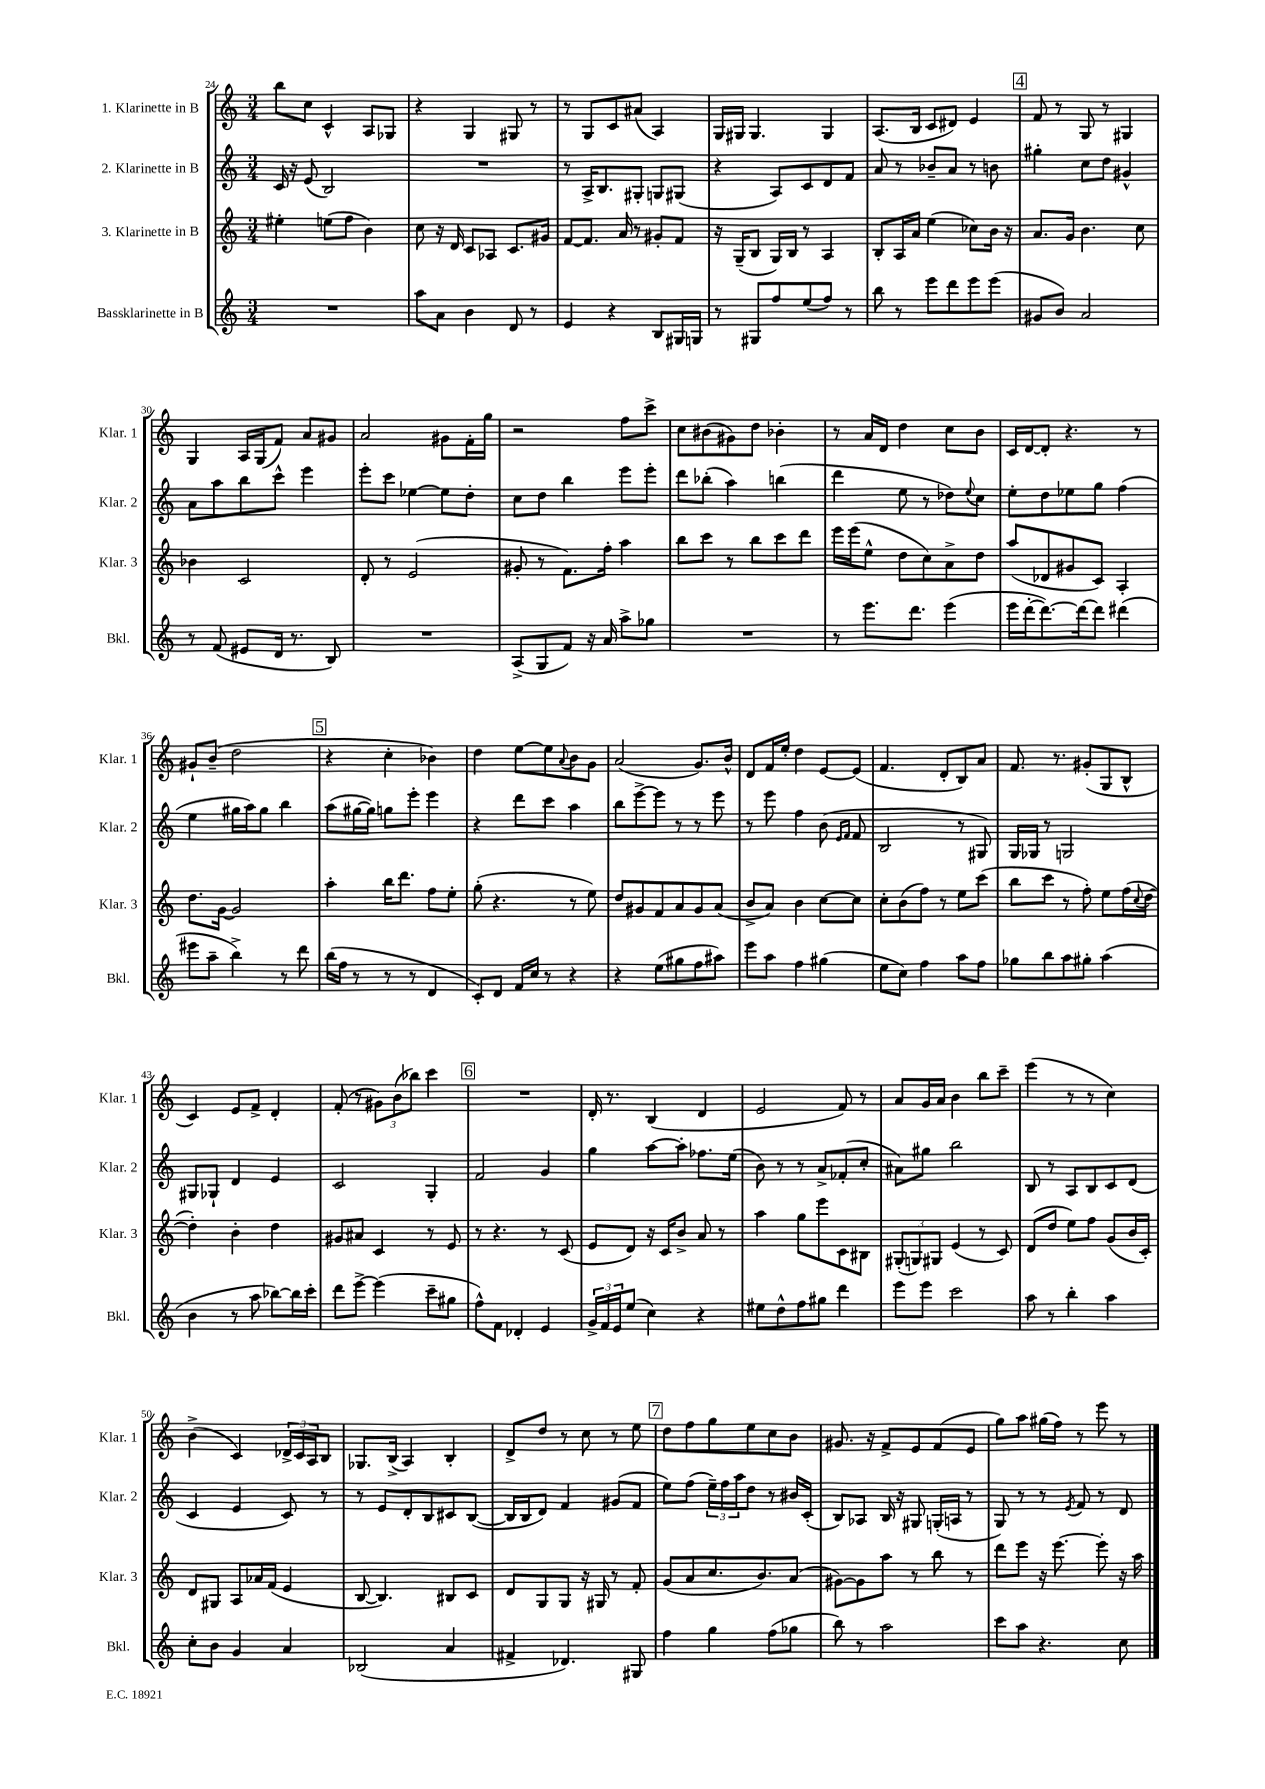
<<
\new StaffGroup <<
\new Staff = "s0" \with { instrumentName = "1. Klarinette in B" shortInstrumentName = "Klar. 1" } {
    \clef treble \key c \major \numericTimeSignature \time 3/4
    b''8 c''8 c'4-^ a8 ges8 |
    r4 g4 gis8 r8 |
    r8 g8 c'8 ais'8( a4) |
    g16 gis16 gis4. gis4 |
    a8.( b16 c'8 dis'8) e'4 |
    \mark \markup { \box "4" } f'8 r8 g8 r8 gis4 |
    g4 a16 g16( f'8) a'8 gis'8 |
    a'2 gis'8 f'16-. g''16 |
    r2 f''8 c'''8-> |
    c''8 bis'8( gis'8) d''8 bes'4-. |
    r8 a'16 d'16 d''4 c''8 b'8 |
    c'16 d'16~ d'8-. r4. r8 |
    gis'8-! b'8--( d''2 |
    \mark \markup { \box "5" } r4 c''4-. bes'4) |
    d''4 e''8~ e''8 \appoggiatura { a'8 } b'8 g'8 |
    a'2( g'8.) b'16-^ |
    d'8 f'16 e''16-. d''4 e'8~ e'8( |
    f'4. d'8-. b8) a'8 |
    f'8. r8. gis'8-.( g8 b8-^ |
    c'4) e'8 f'8-> d'4-. |
    f'8-.( r8 \tuplet 3/2 { gis'8) b'8( bes''8) } c'''4 |
    \mark \markup { \box "6" } R2. |
    d'16-. r8. b4( d'4 |
    e'2 f'8) r8 |
    a'8 g'16 a'16 b'4 b''8 c'''8-- |
    e'''4( r8 r8 c''4) |
    b'4->( c'4) \tuplet 3/2 { des'16-> c'16 a16 } b8 |
    ges8. b16->( a4) b4-. |
    d'8-> d''8 r8 c''8 r8 e''8 |
    \mark \markup { \box "7" } d''8 f''8 g''8 e''8 c''8 b'8 |
    gis'8. r16 f'8-> e'8 f'8( e'8 |
    g''8) a''8 gis''16( f''16) r8 e'''8 r8 \bar "|." |
}
\new Staff = "s1" \with { instrumentName = "2. Klarinette in B" shortInstrumentName = "Klar. 2" } {
    \clef treble \key c \major \numericTimeSignature \time 3/4
    c'16 r16 e'8( b2) |
    R2. |
    r8 a16-> b8. gis8-. g8 gis8( |
    r4 a8) c'8 d'8 f'8 |
    a'8 r8 bes'8-- a'8 r8 b'8 |
    \mark \markup { \box "4" } gis''4-. c''8 d''8 gis'4-^ |
    a'8 a''8 b''8 c'''8-^ e'''4 |
    e'''8-. c'''8 ees''4~ ees''8 d''8-. |
    c''8 d''8 b''4 e'''8 e'''8-. |
    d'''8 bes''8-.( a''4) b''4( |
    d'''4 e''8 r8 des''8) \appoggiatura { e''8 } c''8 |
    e''8-. d''8 ees''8 g''8 f''4( |
    e''4 gis''16 a''16) gis''8 b''4 |
    \mark \markup { \box "5" } a''8( gis''16~ gis''16) g''8 e'''8-. e'''4 |
    r4 d'''8 c'''8 a''4 |
    b''8 e'''8~-> e'''8 r8 r8 e'''8 |
    r8 e'''8 f''4 b'8( \grace { e'16 f'16 } f'8 |
    b2 r8 gis8) |
    g16 ges16 r8 g2 |
    gis8 ges8-! d'4 e'4 |
    c'2 g4-. |
    \mark \markup { \box "6" } f'2 g'4 |
    g''4 a''8~ a''8-. fes''8. e''16( |
    b'8) r8 r8 a'8-> fes'8-.( c''8-. |
    ais'8) gis''8 b''2 |
    b8 r8 a8 b8 c'8 d'8( |
    c'4 e'4 c'8) r8 |
    r8 e'8 d'8-. b8 cis'8 b8~( |
    b16 b16 d'8) f'4 gis'8( f'8 |
    \mark \markup { \box "7" } e''8) f''8( \tuplet 3/2 { e''16--) f''16 a''16 } d''8 r8 bis'16 c'16-.( |
    b8) aes8 b16 r16 gis8 g16-.( a16 r8 |
    g8) r8 r8 \acciaccatura { e'8 } f'8 r8 d'8 \bar "|." |
}
\new Staff = "s2" \with { instrumentName = "3. Klarinette in B" shortInstrumentName = "Klar. 3" } {
    \clef treble \key c \major \numericTimeSignature \time 3/4
    eis''4-. e''8( f''8 b'4) |
    c''8 r16 d'16 c'8 aes8 c'8. gis'16 |
    f'8~ f'8. a'16 r8 gis'8-. f'8 |
    r16 g16--( b8 g16) b16 r8 a4 |
    b8-. a16 a'16 e''4( ces''8) b'16 r16 |
    \mark \markup { \box "4" } a'8. g'16 b'4. c''8 |
    bes'4 c'2 |
    d'8-. r8 e'2( |
    gis'8-. r8 f'8.) f''16-. a''4 |
    b''8 c'''8 r8 b''8 c'''8 d'''8 |
    e'''16 e'''16( e''8-^ d''8 c''8) a'8-> d''8 |
    a''8( des'8 gis'8 c'8) a4-. |
    d''8. g'16~ g'2 |
    \mark \markup { \box "5" } a''4-. b''16 d'''8. f''8 e''8-. |
    g''8-.( r4. r8 e''8) |
    d''8 gis'8 f'8 a'8 gis'8 a'8( |
    b'8-> a'8) b'4 c''8~ c''8 |
    c''8-. b'8( f''8) r8 e''8 c'''8( |
    b''8 c'''8 r8 f''8-.) e''8 f''16( \appoggiatura { c''8 } d''16~ |
    d''4-.) b'4-. d''4 |
    gis'8 ais'8 c'4 r8 e'8 |
    \mark \markup { \box "6" } r8 r4. r8 c'8( |
    e'8 d'8) r16 c'16 b'8-> a'8 r8 |
    a''4 g''8 e'''8 c'8 bis8 |
    \tuplet 3/2 { gis8-.( g8) gis8 } e'4( r8 c'8) |
    d'8( d''8 e''8) f''8 g'8( b'16 c'16-.) |
    d'8 gis8 a8 aes'16 f'16( e'4 |
    b8~ b4.) bis8 c'8 |
    d'8 g8 g8 r16 gis16 r8 f'8-. |
    \mark \markup { \box "7" } g'8( a'8 c''8. b'8.) a'8( |
    gis'8~) gis'8 a''8 r8 b''8 r8 |
    d'''8 e'''8 r16 e'''8.~ e'''8-. r16 a''16 \bar "|." |
}
\new Staff = "s3" \with { instrumentName = "Bassklarinette in B" shortInstrumentName = "Bkl." } {
    \clef treble \key c \major \numericTimeSignature \time 3/4
    R2. |
    a''8 a'8 b'4 d'8 r8 |
    e'4 r4 b8 gis16 g16 |
    r8 gis8 f''8 e''8( f''8) r8 |
    b''8 r8 e'''8 d'''8 e'''8 e'''8( |
    \mark \markup { \box "4" } gis'8 b'8) a'2 |
    r8 f'8( eis'8 d'16 r8. b8) |
    R2. |
    a8->( g8 f'8) r16 a'16 a''8-> ges''8 |
    R2. |
    r8 e'''8. d'''8. e'''4( |
    e'''16 d'''16~-. d'''8.~) d'''16~ d'''8 dis'''4( |
    eis'''8 a''8-- b''4->) r8 d'''8 |
    \mark \markup { \box "5" } b''16( f''16 r8 r8 r8 d'4 |
    c'8-.) d'8 f'16 c''16 r8 r4 |
    r4 e''8( gis''8 f''8 ais''8) |
    e'''8 a''8 f''4 gis''4( |
    e''8 c''8) f''4 a''8 f''8 |
    ges''8 b''8 a''8 gis''8-. a''4( |
    b'4 r8 a''8 bes''8~) bes''16 c'''16-. |
    d'''8 e'''8~-> e'''4( c'''8-- gis''8 |
    \mark \markup { \box "6" } f''8-^) f'8 des'4-. e'4 |
    \tuplet 3/2 { g'16-> f'16 e'16 } e''8( c''4) r4 |
    eis''8 d''8-^ f''8 gis''8 d'''4 |
    e'''8 e'''8 c'''2 |
    a''8 r8 b''4-. a''4 |
    c''8-. b'8 g'4 a'4 |
    bes2( a'4 |
    fis'4-> des'4.) gis8 |
    \mark \markup { \box "7" } f''4 g''4 f''8( ges''8 |
    b''8) r8 a''2 |
    c'''8 a''8 r4. c''8 \bar "|." |
}
>>
>>
\layout { \context { \Score currentBarNumber = #24 } }
